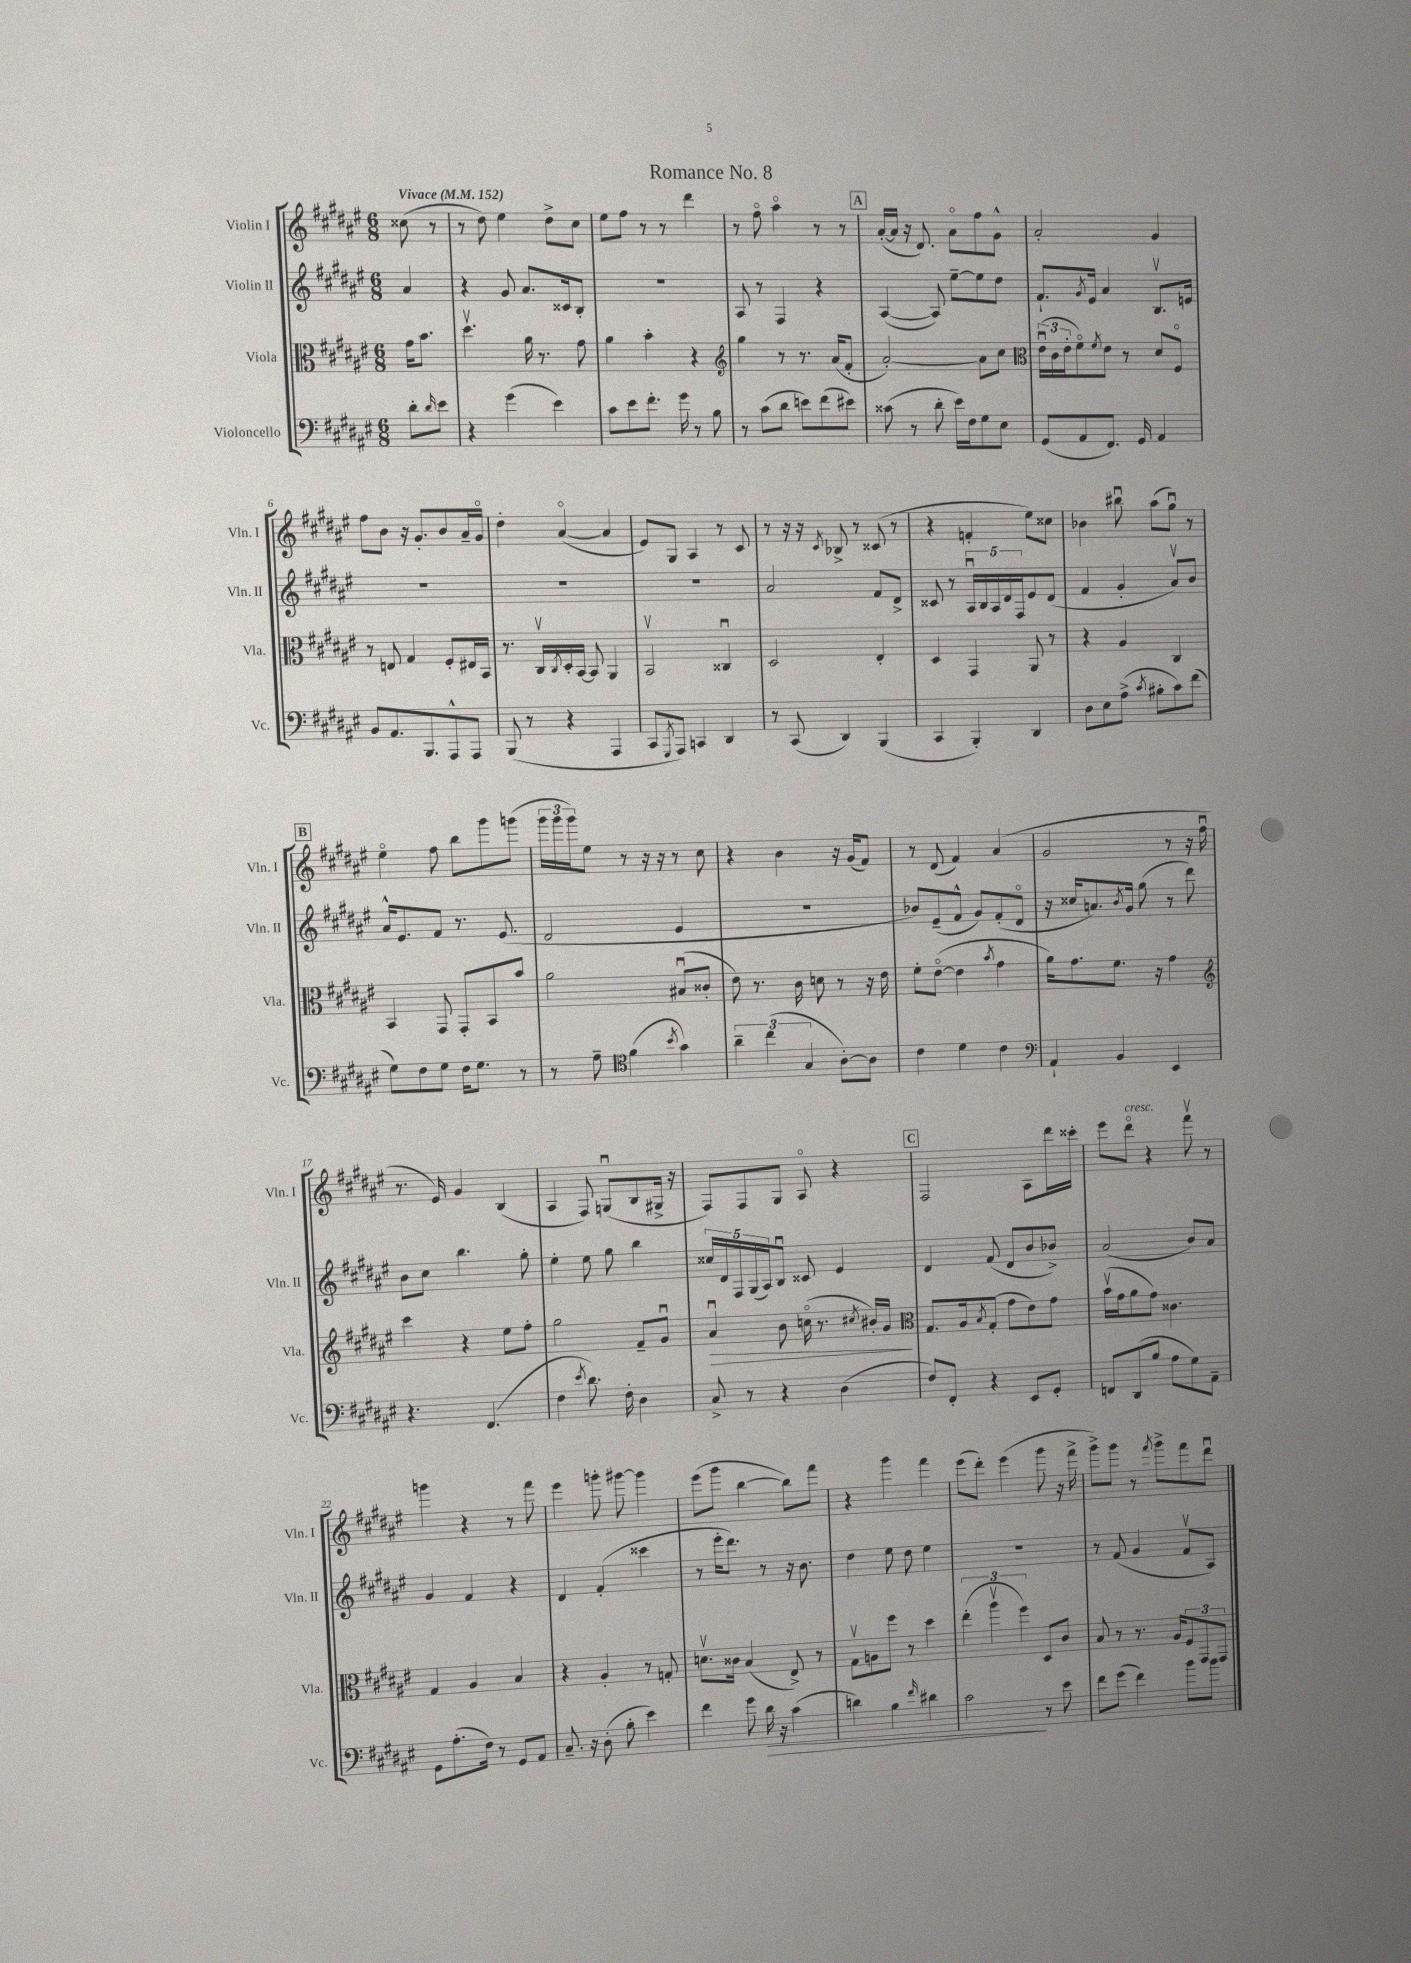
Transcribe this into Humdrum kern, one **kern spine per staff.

**kern	**kern	**kern	**kern
*staff4	*staff3	*staff2	*staff1
*clefF4	*clefC3	*clefG2	*clefG2
*k[f#c#g#d#a#e#]	*k[f#c#g#d#a#e#]	*k[f#c#g#d#a#e#]	*k[f#c#g#d#a#e#]
*M6/8	*M6/8	*M6/8	*M6/8
*MM152	*MM152	*MM152	*MM152
8d#'	16g#	4a#	(8cc##
.	8.b	.	.
16qqd#	.	.	.
8e#	.	.	8r
=	=	=	=
4r	4.dd#v	4r	8r
.	.	.	8dd#)
(4g#	.	8g#	4ee#
.	16a#	8.a#	.
.	8.r	.	.
4e#)	.	.	8dd#^
.	.	16c##	.
.	8g#	8B'	8cc#
=	=	=	=
8c#	4a#	2.r	8ee#
8e#	.	.	8ff#
8.f#'	4b'	.	8r
.	.	.	8r
16g#	.	.	.
8r	4r	.	4ddd#
8B	.	.	.
=	=	=	=
*	*clefG2	*	*
8r	4gg#	8A#	8r
(8c#	.	8r	8ff#o
8d#	8r	4F#	4aa#o
8e)	8.r	.	.
(8f#	.	4r	8r
.	(16a#	.	.
8e#)	8f#'	.	8r
=	=	=	=
(8c##	[2a#')	([4A#	([16a#'
.	.	.	16a#]
8r	.	.	16r
.	.	.	8.d#)
8d#'	.	8A#])	.
16e#)	.	[8ee#~	8a#o
16F#	.	.	.
8G#	8a#]	8ee#]	8ff#
8E#	8cc#	8dd#	8g#^^
=	=	=	=
*	*clefC3	*	*
(8GG#	(24e#u	8.f#`	2a#'
.	24c#	.	.
.	24e#'	.	.
8AA#	8f#o)	.	.
.	.	8qg#	.
.	.	16e#	.
.	8qf#	.	.
8.FF#)	8e#	4a#	.
.	8r	.	.
16GG#	.	.	.
4AA#	8d#	8.Bv	4g#
.	8F#o	.	.
.	.	16e	.
=	=	=	=
8BB	8r	2.r	8ff#
8.AA#	8E	.	8b
.	4G#	.	16r
8.BBB	.	.	8.g#'
8AAA#^^	8F#'	.	8b
8AAA#	16E#	.	16a#~
.	16BB	.	16g#o
=	=	=	=
(8BBB	8.r	2.r	4dd#'
8r	.	.	.
.	16C#v	.	.
.	8qC#	.	.
4r	16D#'	.	([4a#o
.	[16BB	.	.
.	8BB]	.	.
4AAA#	4AA#	.	4a#]
=	=	=	=
8CC#	2BBv	2.r	8e#)
8qGGG#	.	.	.
8AAA#)	.	.	8G#
4CC	.	.	4A#
4DD#	4C##u	.	8r
.	.	.	8c#
=	=	=	=
8r	2D#	2a#	8r
(8CC#	.	.	16r
.	.	.	16r
.	.	.	8qc#
4DD#)	.	.	8B-^
.	.	.	8r
(4BBB	4E#'	8f#	(8c##
.	.	8d#^	8r
=	=	=	=
4CC#	4D#	8c##	4r
.	.	8r	.
4BBB')	4GG#	20A#u	4f'
.	.	20B	.
.	.	20A#	.
.	.	20d#	.
.	.	20F#	.
4DD#	8AA#	8e#	8ee#)
.	8r	(8d#	8cc##
=	=	=	=
8D#	4r	4f#	4b-
8E#	.	.	.
(8A#^	4A#	4g#'	8bb#u
8qc#	.	.	.
8B#'	.	.	(8aa#
8c#)	4C#	8a#v)	8gg#u)
(8f#	.	8b	8r
=	=	=	=
8G#)	4BB	16a#^^	4ee#o
.	.	8.e#	.
8F#	.	.	.
8G#	8GG#	8f#	8ff#
16F#	8GG#'	8.r	8bb
8.G#	.	.	.
.	8BB	.	8ggg#
.	.	(8.e#	.
8r	8b	.	(8ggg
=	=	=	=
8r	2a#	2d#	24ggg#
.	.	.	24ggg#
.	.	.	24ggg#)
8A#~	.	.	8ee#
*clefC4	*	*	*
(4f#	.	.	8r
.	.	.	16r
.	.	.	16r
8qb	.	.	.
4g#)	(8B#u	4e#	8r
.	8c##'	.	8cc#
=	=	=	=
6a#~	8e#)	2.r	4r
.	8.r	.	.
(6cc#	.	.	.
.	.	.	4b
.	16c#	.	.
6G#	.	.	.
.	8d	.	.
[8A#')	8r	.	16r
.	.	.	(16g#
8A#]	16r	.	8f#)
.	16e#	.	.
=	=	=	=
4c#	8f#'	8b-)	8r
.	([8e#o	(8e#~	(8d#
4d#	4e#]	8f#^^	4f#)
.	.	8g#)	.
.	8qb	.	.
4c#	4g#	(8f#'	(4a#
.	.	8d#o	.
=	=	=	=
*clefF4	*	*	*
4AA#`	16a#)	16r	2g#
.	8.g#	16cc##	.
.	.	8.a)	.
4BB	8.f#	.	.
.	.	8qb	.
.	.	16g#	.
.	.	(8gg#	.
.	16r	.	.
4EE#	4g#	8r	8r
.	.	8ddd#)	16r
.	.	.	16ff#u
=	=	=	=
*	*clefG2	*	*
4.r	4ccc#	8b	8.r
.	.	8cc#	.
.	.	.	16e#)
.	4r	4.bb	4g#
(4.FF#	.	.	.
.	8ee#	.	(4B
.	8ff#'	8gg#'	.
=	=	=	=
4F#	2gg#	4ee#'	4A#
8qe#	.	.	.
8.d#)	.	8ee#	8F#)
.	.	8gg#	(8Gu
16F#'	.	.	.
4D#	8f#~	4bb	8B
.	8g#u	.	16G#^
.	.	.	16r
=	=	=	=
8C#^	4a#u	20cc##	8F#)
.	.	20d#	.
.	.	20F#	.
8r	.	.	8F#
.	.	(20G#	.
.	.	20A#)	.
4r	8b	8Bu	8G#
.	(16cco	8c##	8A#o
.	8.r	.	.
(4D#	.	4e#	4r
.	8qcc#	.	.
.	16b#')	.	.
.	16g#	.	.
=	=	=	=
*	*clefC3	*	*
8F#)	8.G#	4d#	2F#
8FF#'	.	.	.
.	16A#	.	.
.	8qB	.	.
4r	(8G#'	(8f#	.
.	8g#	8d#	.
8EE#	8e#)	8b	8A#
8GG#'	8g#	8b-^)	16ddd#
.	.	.	16ccc##'
=	=	=	=
8FF	(16bv	(2a#	8eee#
.	16g#	.	.
(8DD#	8a#	.	8ddd#o
8B	8g#)	.	4r
8A#	4.c##	.	.
8G#)	.	8b)	8fff#v
8AA#~	.	8a#	8r
=	=	=	=
8GG#	4G#	4g#	4ggg
(8.A#'	.	.	.
.	4A#	4f#	4r
16F#)	.	.	.
8r	.	.	.
8GG#	4B	4r	8r
8AA#	.	.	8fff#
=	=	=	=
8.C#~	4r	4d#	4eee#
16r	.	.	.
(8D#'	4A#'	(4f#'	8ggg'
8B'	.	.	[8ggg#
4e#)	8r	4ccc##	4ggg#]
.	8G'	.	.
=	=	=	=
4f#	8.dv	8r	(8eee#
.	.	16eee#'	8ggg#
.	16c##	8.ddd#)	.
8g#	(4B	.	[4bb
16d#	.	8r	.
16r	.	.	.
(4c#	8E#^)	16r	8bb])
.	.	8.b	.
.	8r	.	8fff#
=	=	=	=
4d)	8G#v	4dd#	4r
.	8A	.	.
4B	8ff#	8ee#	4ggg#
.	8r	8dd#	.
16qqf#	.	.	.
4d#	4dd#	4ee#	4fff#
=	=	=	=
2c#	(6ee#'	2.r	(8eee#
.	.	.	8ddd#')
.	6aa#v	.	.
.	.	.	(4eee#
.	6ff#)	.	.
8r	8D#	.	8ggg#
8e#	8c#	.	16r
.	.	.	16fff#^
=	=	=	=
8f#	8B	8r	8ggg#^)
(8g#	8r	(8f#	8ggg#
4f#)	8.r	4g#	8r
.	.	.	8qfff#
.	.	.	8ggg#^
.	16A#	.	.
8b	12F#	8f#v	8fff#
.	12GG#	.	.
8b	.	8A#)	8ddd#u
.	12GG#	.	.
==	==	==	==
*-	*-	*-	*-
